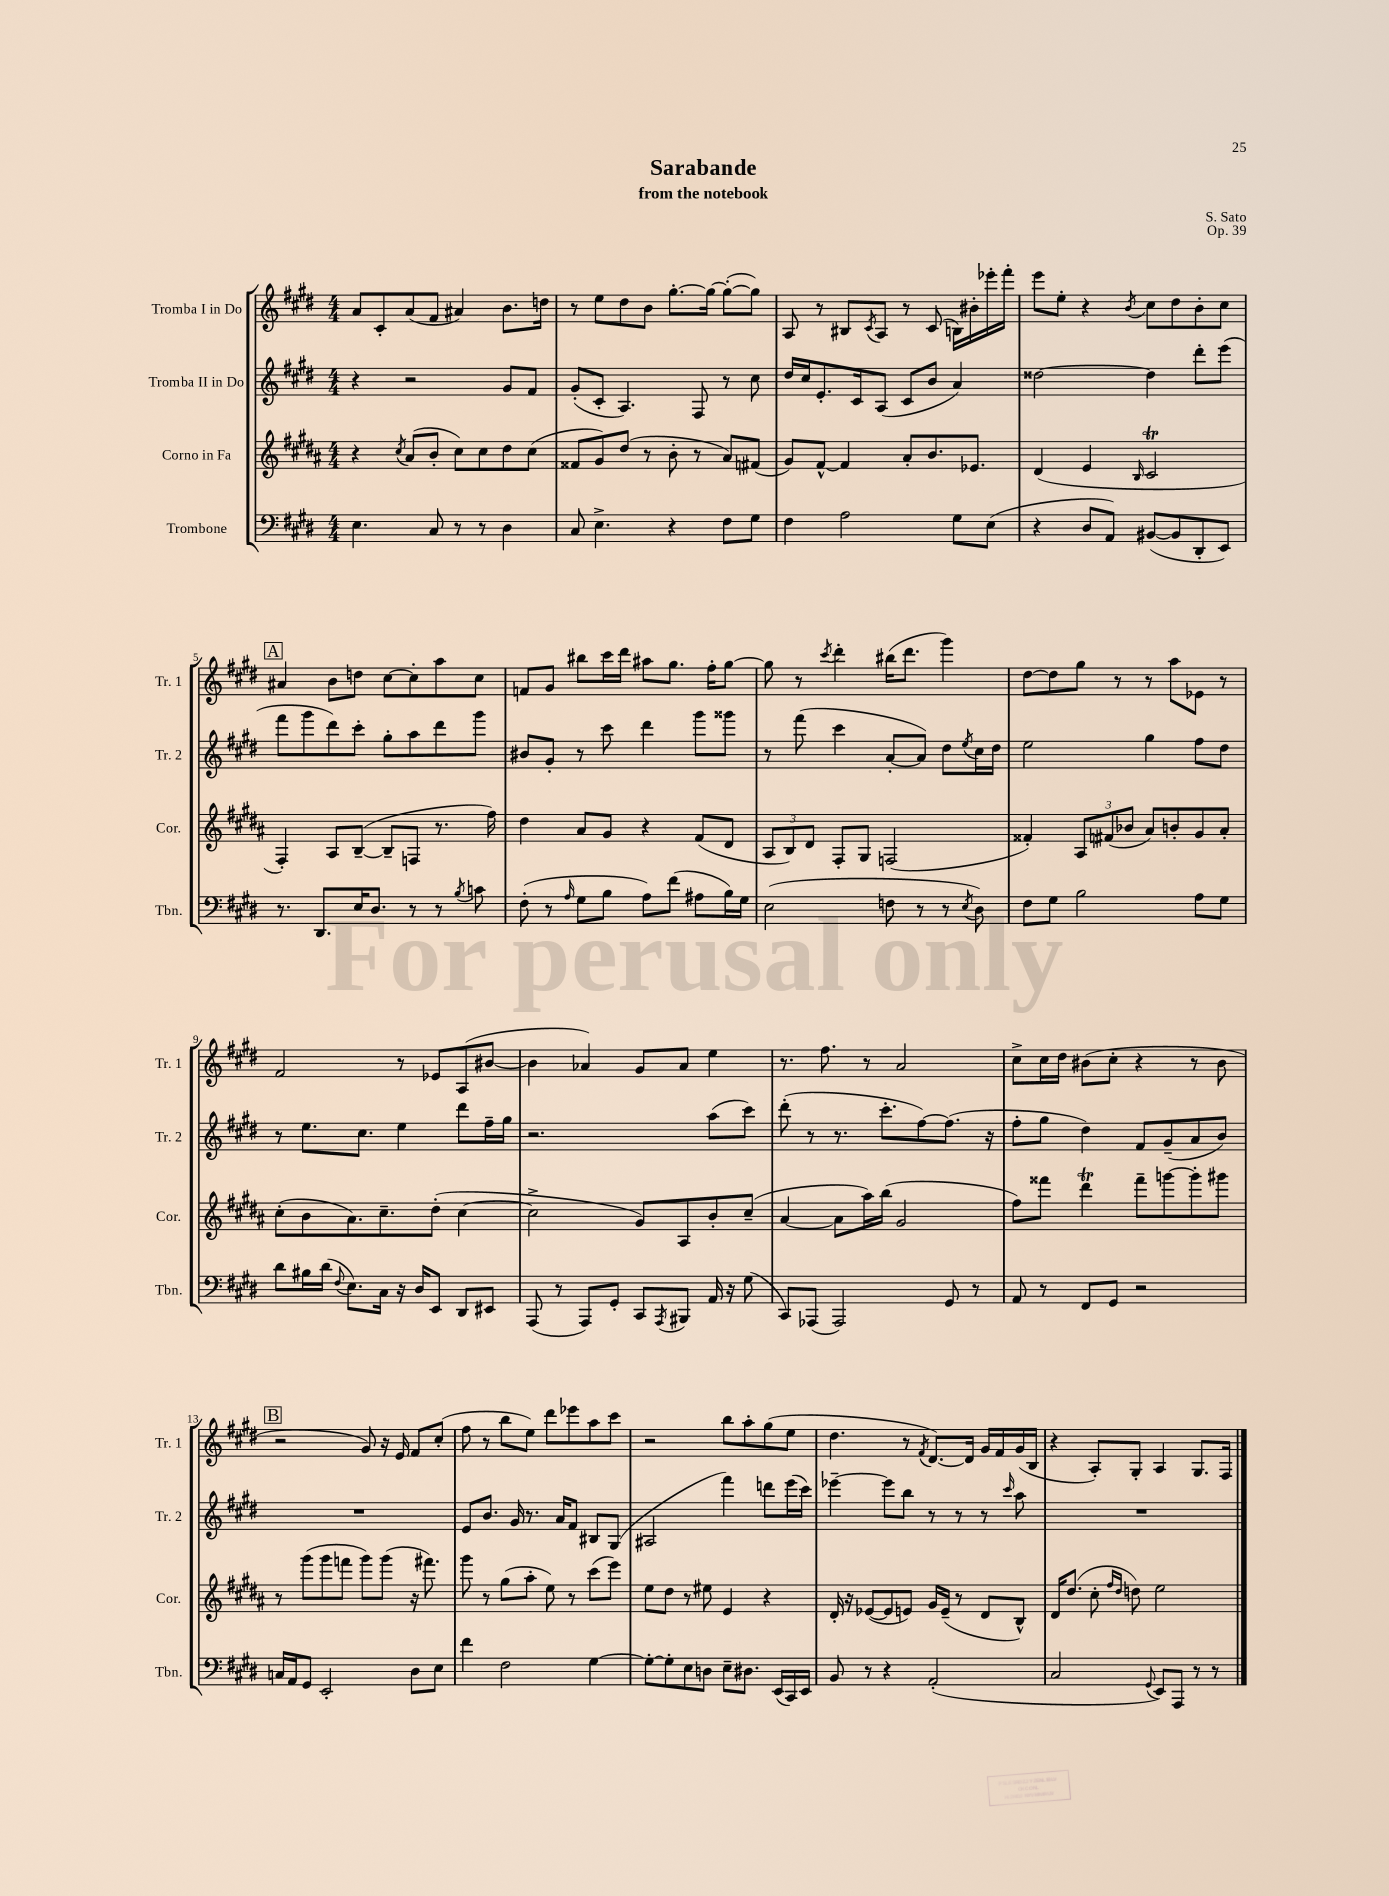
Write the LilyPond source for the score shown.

\header { title = "Sarabande" composer = "S. Sato" subtitle = "from the notebook" opus = "Op. 39" }
<<
\new StaffGroup <<
\new Staff = "s0" \with { instrumentName = "Tromba I in Do" shortInstrumentName = "Tr. 1" } {
    \clef treble \key e \major \numericTimeSignature \time 4/4
    a'8 cis'8-. a'8( fis'8 ais'4) b'8. d''16 |
    r8 e''8 dis''8 b'8 gis''8.~-. gis''16~ gis''8~-.( gis''8) |
    a8 r8 bis8 \acciaccatura { cis'8 } a8 r8 cis'8( b16) bis'16-. ees'''16-. fis'''16-. |
    e'''8 e''8-. r4 \acciaccatura { b'8 } cis''8 dis''8 b'8-. cis''8 |
    \mark \markup { \box "A" } ais'4 b'8 d''8 cis''8~ cis''8-. a''8 cis''8 |
    f'8 gis'8 bis''8 cis'''16 dis'''16 ais''8 gis''8. fis''16-. gis''8~ |
    gis''8 r8 \acciaccatura { cis'''8 } dis'''4-. bis''16( dis'''8. gis'''4) |
    dis''8~ dis''8 gis''8 r8 r8 a''8 ees'8 r8 |
    fis'2 r8 ees'8 a8( bis'8~ |
    bis'4 aes'4) gis'8 aes'8 e''4 |
    r8. fis''8. r8 a'2 |
    cis''8-> cis''16 dis''16 bis'8( cis''8-. r4 r8 bis'8 |
    \mark \markup { \box "B" } r2 gis'8) r16 e'16 fis'8 cis''8-.( |
    fis''8 r8 b''8 e''8) dis'''8 ees'''8 a''8 cis'''8 |
    r2 b''8 a''8-. gis''8( e''8 |
    dis''4. r8 \acciaccatura { fis'8 } dis'8.~) dis'16 gis'16 fis'16 gis'16( b16 |
    r4 a8-.) gis8-. a4 gis8. fis16 \bar "|." |
}
\new Staff = "s1" \with { instrumentName = "Tromba II in Do" shortInstrumentName = "Tr. 2" } {
    \clef treble \key e \major \numericTimeSignature \time 4/4
    r4 r2 gis'8 fis'8 |
    gis'8-.( cis'8-. a4.) fis8 r8 cis''8 |
    dis''16 cis''16 e'8.-. cis'16 a8( cis'8 b'8 a'4) |
    disis''2~ disis''4 dis'''8-. e'''8( |
    \mark \markup { \box "A" } fis'''8 gis'''8 dis'''8) cis'''8-. gis''8-. a''8 dis'''8 gis'''8 |
    bis'8 gis'8-. r8 cis'''8 dis'''4 gis'''8 gisis'''8 |
    r8 fis'''8( cis'''4 a'8~-. a'8) dis''8 \acciaccatura { e''8 } cis''16 dis''16 |
    e''2 gis''4 fis''8 dis''8 |
    r8 e''8. cis''8. e''4 dis'''8 fis''16-- gis''16 |
    r2. a''8( cis'''8) |
    dis'''8-.( r8 r8. cis'''8.-. fis''8~) fis''8.( r16 |
    fis''8-. gis''8 dis''4) fis'8 gis'8--( a'8 b'8) |
    \mark \markup { \box "B" } R1 |
    e'8 b'8. gis'16 r8. a'16 fis'8 bis8 gis8( |
    ais2 fis'''4) d'''8 e'''16( cis'''16) |
    ees'''4~-- ees'''8 b''8 r8 r8 r8 \grace { cis'''16 } a''8 |
    R1 \bar "|." |
}
\new Staff = "s2" \with { instrumentName = "Corno in Fa" shortInstrumentName = "Cor." } {
    \clef treble \key b \major \numericTimeSignature \time 4/4
    r4 \acciaccatura { cis''8 } ais'8( b'8-. cis''8) cis''8 dis''8 cis''8( |
    fisis'8 gis'8) dis''8( r8 b'8-. r8 ais'8) fis'8( |
    gis'8) fis'8~-^ fis'4 ais'8-. b'8. ees'8. |
    dis'4( e'4 \grace { b16 } cis'2\trill |
    \mark \markup { \box "A" } fis4-.) ais8 b8~--( b8-- f8 r8. fis''16) |
    dis''4 ais'8 gis'8 r4 fis'8( dis'8 |
    \tuplet 3/2 { ais8 b8) dis'8 } fis8-. gis8 f2( |
    fisis'4-.) \tuplet 3/2 { ais8 fis'8( bes'8 } ais'8) b'8-. gis'8 ais'8-. |
    cis''8-.( b'8 ais'8.) cis''8.-- dis''8-.( cis''4~ |
    cis''2-> gis'8) ais8 b'8-. cis''8--( |
    ais'4~ ais'8 ais''16) b''16( gis'2 |
    fis''8) fisis'''8 dis'''4\trill fisis'''8-- g'''8~ g'''8-. gis'''8 |
    \mark \markup { \box "B" } r8 gis'''8( gis'''8 f'''8 gis'''8) gis'''8( r16 fis'''8.) |
    gis'''8 r8 gis''8( ais''8-. e''8) r8 cis'''8( e'''8) |
    e''8 dis''8 r8 eis''8 e'4 r4 |
    dis'16-. r16 ees'8~( ees'8 e'8) gis'16 e'16--( r8 dis'8 b8-^) |
    dis'16 dis''8.( cis''8-. \grace { fis''16 dis''16 } d''8) e''2 \bar "|." |
}
\new Staff = "s3" \with { instrumentName = "Trombone" shortInstrumentName = "Tbn." } {
    \clef bass \key e \major \numericTimeSignature \time 4/4
    e4. cis8 r8 r8 dis4 |
    cis8 e4.-> r4 fis8 gis8 |
    fis4 a2 gis8 e8( |
    r4 dis8 a,8) bis,8~( bis,8 dis,8-. e,8) |
    \mark \markup { \box "A" } r8. dis,8. e16 dis8. r8 r8 \acciaccatura { b8 } c'8 |
    fis8-.( r8 \grace { a16 } gis8 b8 a8) fis'8( ais8 b16) gis16 |
    e2( f8 r8 r8 \acciaccatura { e8 } dis8) |
    fis8 gis8 b2 a8 gis8 |
    dis'8 bis16 dis'16( \appoggiatura { fis8 } e8.) cis16 r16 dis16 e,8 dis,8 eis,8 |
    a,,8( r8 a,,8) gis,8-. cis,8 \acciaccatura { a,,8 } bis,,8 a,16 r16 gis8( |
    cis,8) aes,,8( aes,,2) gis,8 r8 |
    a,8 r8 fis,8 gis,8 r2 |
    \mark \markup { \box "B" } c16 a,16 gis,8 e,2-. dis8 e8 |
    fis'4 fis2 gis4~ |
    gis8~-. gis8-. e8 d8 e8-- dis8. e,16( cis,16) e,16 |
    b,8 r8 r4 a,2-.( |
    cis2 \appoggiatura { gis,8 } e,8) a,,8 r8 r8 \bar "|." |
}
>>
>>
